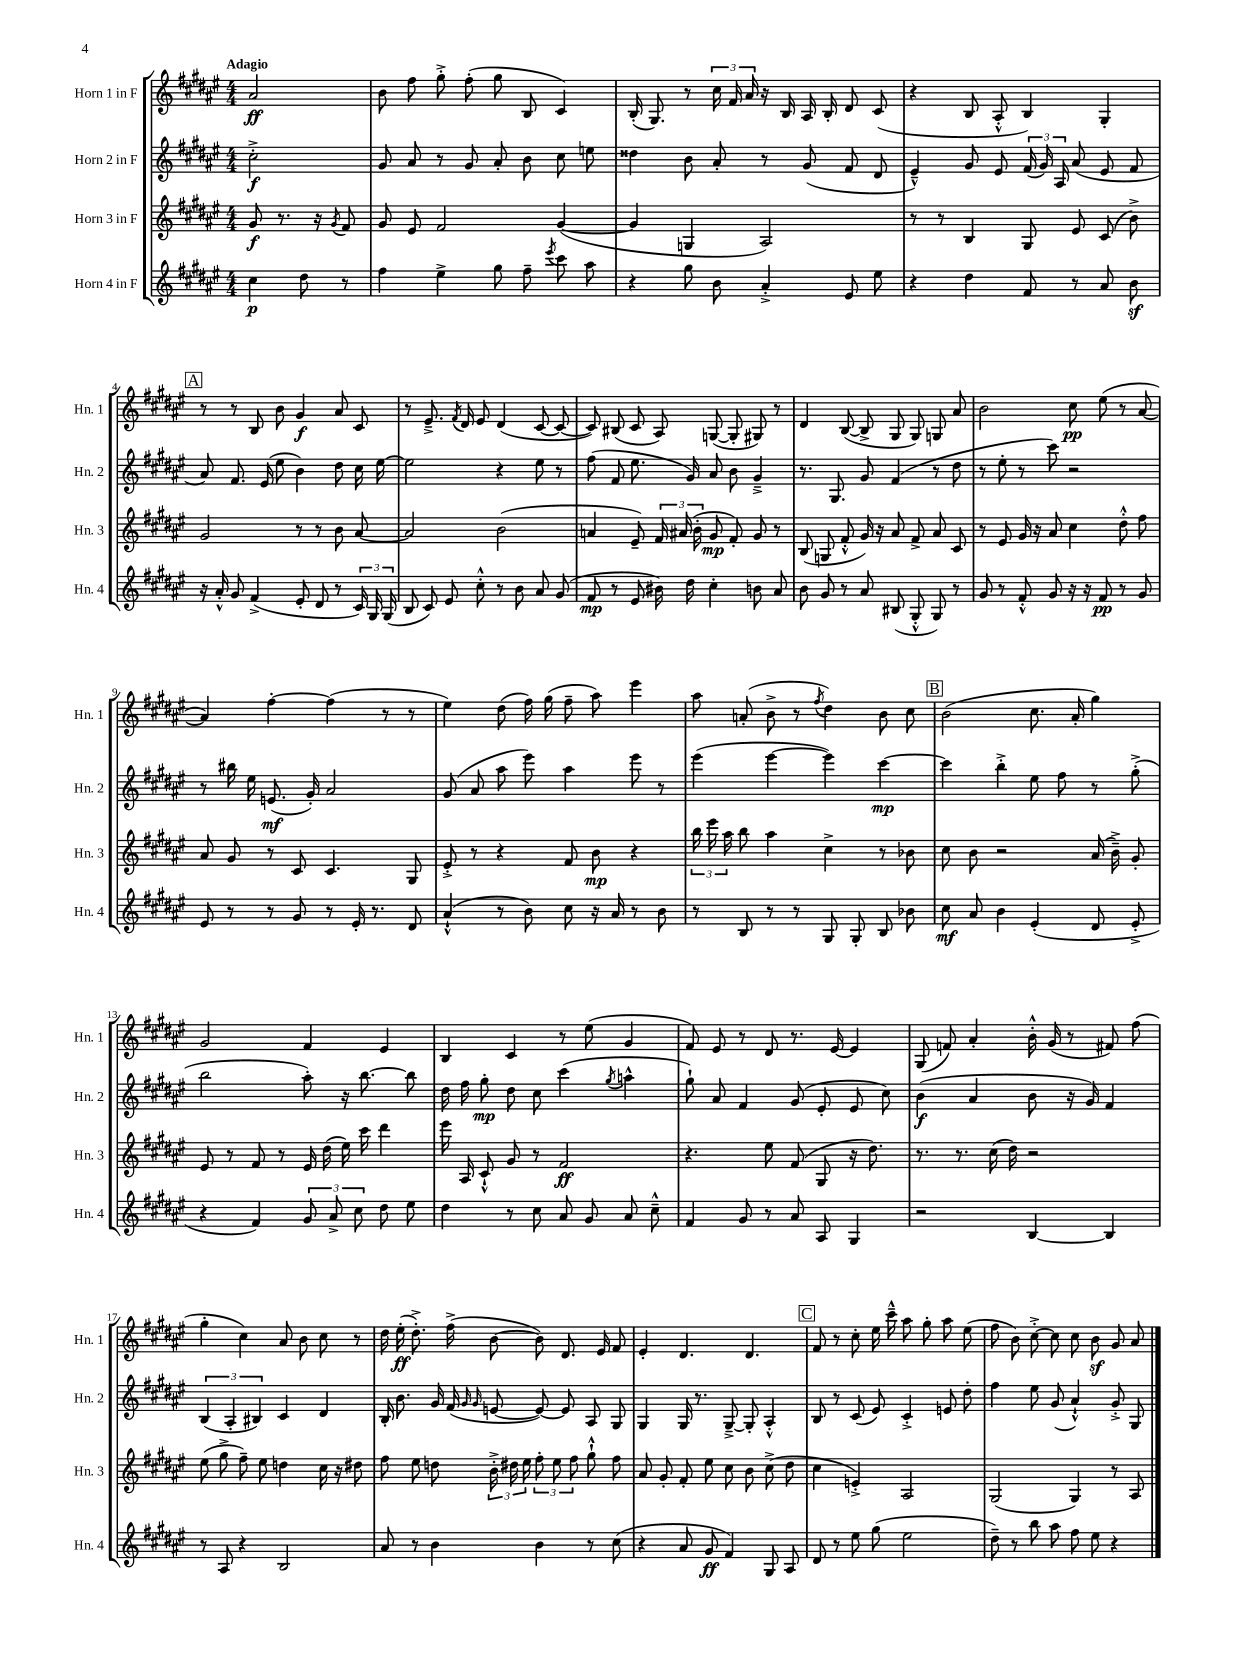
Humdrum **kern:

**kern	**kern	**kern	**kern
*staff4	*staff3	*staff2	*staff1
*clefG2	*clefG2	*clefG2	*clefG2
*k[f#c#g#d#a#e#]	*k[f#c#g#d#a#e#]	*k[f#c#g#d#a#e#]	*k[f#c#g#d#a#e#]
*M4/4	*M4/4	*M4/4	*M4/4
4cc#	8g#	2cc#'^	2a#
.	8.r	.	.
8dd#	.	.	.
.	16r	.	.
.	8qg#	.	.
8r	8f#	.	.
=	=	=	=
4ff#	8g#	8g#	8b
.	8e#	8a#	8ff#
4ee#^	2f#	8r	8gg#'^
.	.	8g#	(8ff#'
8gg#	.	8a#'	8gg#
8ff#~	.	8b	8B
8qeee#	.	.	.
8ccc#	([4g#	8cc#	4c#)
8aa#	.	8ee	.
=	=	=	=
4r	4g#]	4dd##	(16B'
.	.	.	8.G#)
8gg#	4G	8b	8r
8b	.	8a#'	24cc#
.	.	.	24f#
.	.	.	24a#
4a#'^	2A#)	8r	16r
.	.	.	16B
.	.	(8g#	16A#
.	.	.	16B'
8e#	.	8f#	8d#
8ee#	.	8d#	(8c#
=	=	=	=
4r	8r	4e#~^^)	4r
.	8r	.	.
4dd#	4B	8g#	8B
.	.	8e#	8A#'^^
8f#	8G#	(24f#	4B)
.	.	24g#)	.
.	.	24A#	.
8r	8e#	(8a#	.
8a#	(8c#	8e#	4G#'
8b	8b^)	8f#	.
=	=	=	=
16r	2g#	8a#)	8r
16a#'^^	.	.	.
8g#	.	8.f#	8r
(4f#^	.	.	8B
.	.	(16e#	.
.	.	8ee#	8b
8e#'	8r	4b)	4g#
8d#	8r	.	.
8r	8b	8dd#	8a#
24c#)	[8a#	16cc#	8c#
24G#	.	.	.
.	.	[16ee#	.
(24G#	.	.	.
=	=	=	=
8B	2a#]	2ee#]	8r
8c#)	.	.	8.e#~^
8e#	.	.	.
.	.	.	8qf#
.	.	.	16d#
8cc#'^^	.	.	8e#
8r	(2b	4r	(4d#
8b	.	.	.
8a#	.	8ee#	[8c#
(8g#	.	8r	8c#_
=	=	=	=
8f#	4a	(8ff#	8c#])
8r	.	8f#	(8B#
8e#	8e#~)	8.ee#	8c#
16b#)	24f#	.	8A#)
.	(24a#	.	.
16dd#	.	16g#)	.
.	24b'	.	.
4cc#'	8g#	8a#	([8G
.	8f#')	8b	8G']
8b	8g#	4g#~^	8G#)
8a#	8r	.	8r
=	=	=	=
8b	(8B	8.r	4d#
8g#	8G	.	.
.	.	8.G#	.
8r	8f#'^^	.	([8B
8a#	16g#)	8g#	8B^]
.	16r	.	.
(8B#	8a#	(4f#	8G#
8G#'^^	8f#^	.	8G#)
8G#)	8a#	8r	8G
8r	8c#	8dd#	8a#
=	=	=	=
8g#	8r	8r	2b
8r	8e#	8ee#'	.
8f#'^^	16g#	8r	.
.	16r	.	.
8g#	8a#	8ccc#)	.
16r	4cc#	2r	8cc#
16r	.	.	.
8f#	.	.	(8ee#
8r	8dd#'^^	.	8r
8g#	8ff#	.	[8a#
=	=	=	=
8e#	8a#	8r	4a#])
8r	8g#	16bb#	.
.	.	16ee#	.
8r	8r	(8.e	[4ff#'
8g#	8c#	.	.
.	.	16g#')	.
8r	4.c#	2a#	(4ff#]
16e#'	.	.	.
8.r	.	.	.
.	.	.	8r
8d#	8G#	.	8r
=	=	=	=
(4a#`^^	8e#'^	(8g#	4ee#)
.	8r	8a#	.
8r	4r	8aa#	(8dd#
8b)	.	8eee#)	16ff#)
.	.	.	(16gg#
8cc#	8f#	4aa#	8ff#~
16r	8b	.	8aa#)
16a#	.	.	.
8r	4r	8eee#	4eee#
8b	.	8r	.
=	=	=	=
8r	24bb	(4eee#	8aa#
.	24eee#	.	.
.	24aa#	.	.
8B	8bb	.	(8a'
8r	4aa#	[4eee#	8b^
8r	.	.	8r
.	.	.	8qff#
8G#	4cc#^	4eee#])	4dd#)
8G#'	.	.	.
8B	8r	[4ccc#	8b
8b-	8b-	.	8cc#
=	=	=	=
8cc#	8cc#	4ccc#]	(2b
8a#	8b	.	.
4b	2r	4bb'^	.
(4e#'	.	8ee#	8.cc#
.	.	8ff#	.
.	.	.	16a#'
8d#	(16a#	8r	4gg#)
.	16b~^)	.	.
8e#'^	8g#'	(8gg#'^	.
=	=	=	=
4r	8e#	2bb	2g#
.	8r	.	.
4f#)	8f#	.	.
.	8r	.	.
12g#	16e#	8aa#')	4f#
.	(16dd#	.	.
12a#^	.	.	.
.	16ee#)	16r	.
12cc#	.	.	.
.	16ccc#	[8.bb	.
8dd#	4ddd#	.	4e#
8ee#	.	8bb]	.
=	=	=	=
4dd#	16eee#	16dd#	4B
.	16A#	16ff#	.
.	8c#`^^	8gg#'	.
8r	8g#	8dd#	4c#
8cc#	8r	8cc#	.
8a#	2f#	(4ccc#	8r
8g#	.	.	(8ee#
.	.	8qgg#	.
8a#	.	4aa^^	4g#
8cc#~^^	.	.	.
=	=	=	=
4f#	4.r	8gg#`)	8f#)
.	.	8a#	8e#
8g#	.	4f#	8r
8r	8ee#	.	8d#
8a#	(8f#	(8g#	8.r
8A#	8G#	8e#'	.
.	.	.	[16e#
4G#	16r	8e#	4e#]
.	8.dd#)	.	.
.	.	8cc#)	.
=	=	=	=
2r	8.r	(4b	(8G#
.	.	.	8f)
.	8.r	.	.
.	.	4a#	4a#'
.	(16cc#	.	.
.	16dd#)	.	.
[4B	2r	8b	16b'^^
.	.	.	(16g#
.	.	16r	8r
.	.	16g#)	.
4B]	.	4f#	8f#)
.	.	.	(8ff#
=	=	=	=
8r	(8ee#	(6B	4gg#'
8A#	8gg#^	.	.
.	.	6A#'	.
4r	8ff#~)	.	4cc#)
.	.	6B#)	.
.	8ee#	.	.
2B	4dd	4c#	8a#
.	.	.	8b
.	16cc#	4d#	8cc#
.	16r	.	.
.	8dd#	.	8r
=	=	=	=
8a#	8ff#	16B'	16dd#
.	.	8.b	(16ee#'
8r	8ee#	.	8.dd#'^)
4b	8dd	16g#	.
.	.	(16f#	(16ff#^
.	.	16qqg#	.
.	.	16qqg#	.
.	24b'^	[8e	[8b
.	24dd#	.	.
.	24ee#	.	.
4b	12ff#'	8e_)	8b])
.	12ee#	.	.
.	.	8e]	8.d#
.	12ff#	.	.
8r	8gg#`^^	8A#	.
.	.	.	16e#
(8cc#	8ff#	8G#	8f#
=	=	=	=
4r	8a#	4G#	4e#'
.	8g#'	.	.
8a#	8f#'	16G#	4.d#
.	.	8.r	.
8g#	8ee#	.	.
4f#)	8cc#	[8G#~^	.
.	8b	8G#']	4.d#
8G#	(8cc#^	4A#'^^	.
8A#	8dd#	.	.
=	=	=	=
8d#	4cc#	8B	8f#
8r	.	8r	8r
8ee#	4e'^)	(8c#	8cc#'
(8gg#	.	8e#)	16ee#
.	.	.	16ccc#~^^
2ee#	2A#	4c#'^	8aa#
.	.	.	8gg#'
.	.	8e	8aa#
.	.	8dd#'	(8ee#
=	=	=	=
8dd#~)	(2G#	4ff#	8ff#
8r	.	.	8b)
8bb	.	8ee#	[8cc#'^
8aa#	.	(8g#	8cc#]
8ff#	4G#)	4a#`^^)	8cc#
8ee#	.	.	8b
4r	8r	8g#'^	8g#
.	8A#	8G#	8a#
==	==	==	==
*-	*-	*-	*-
